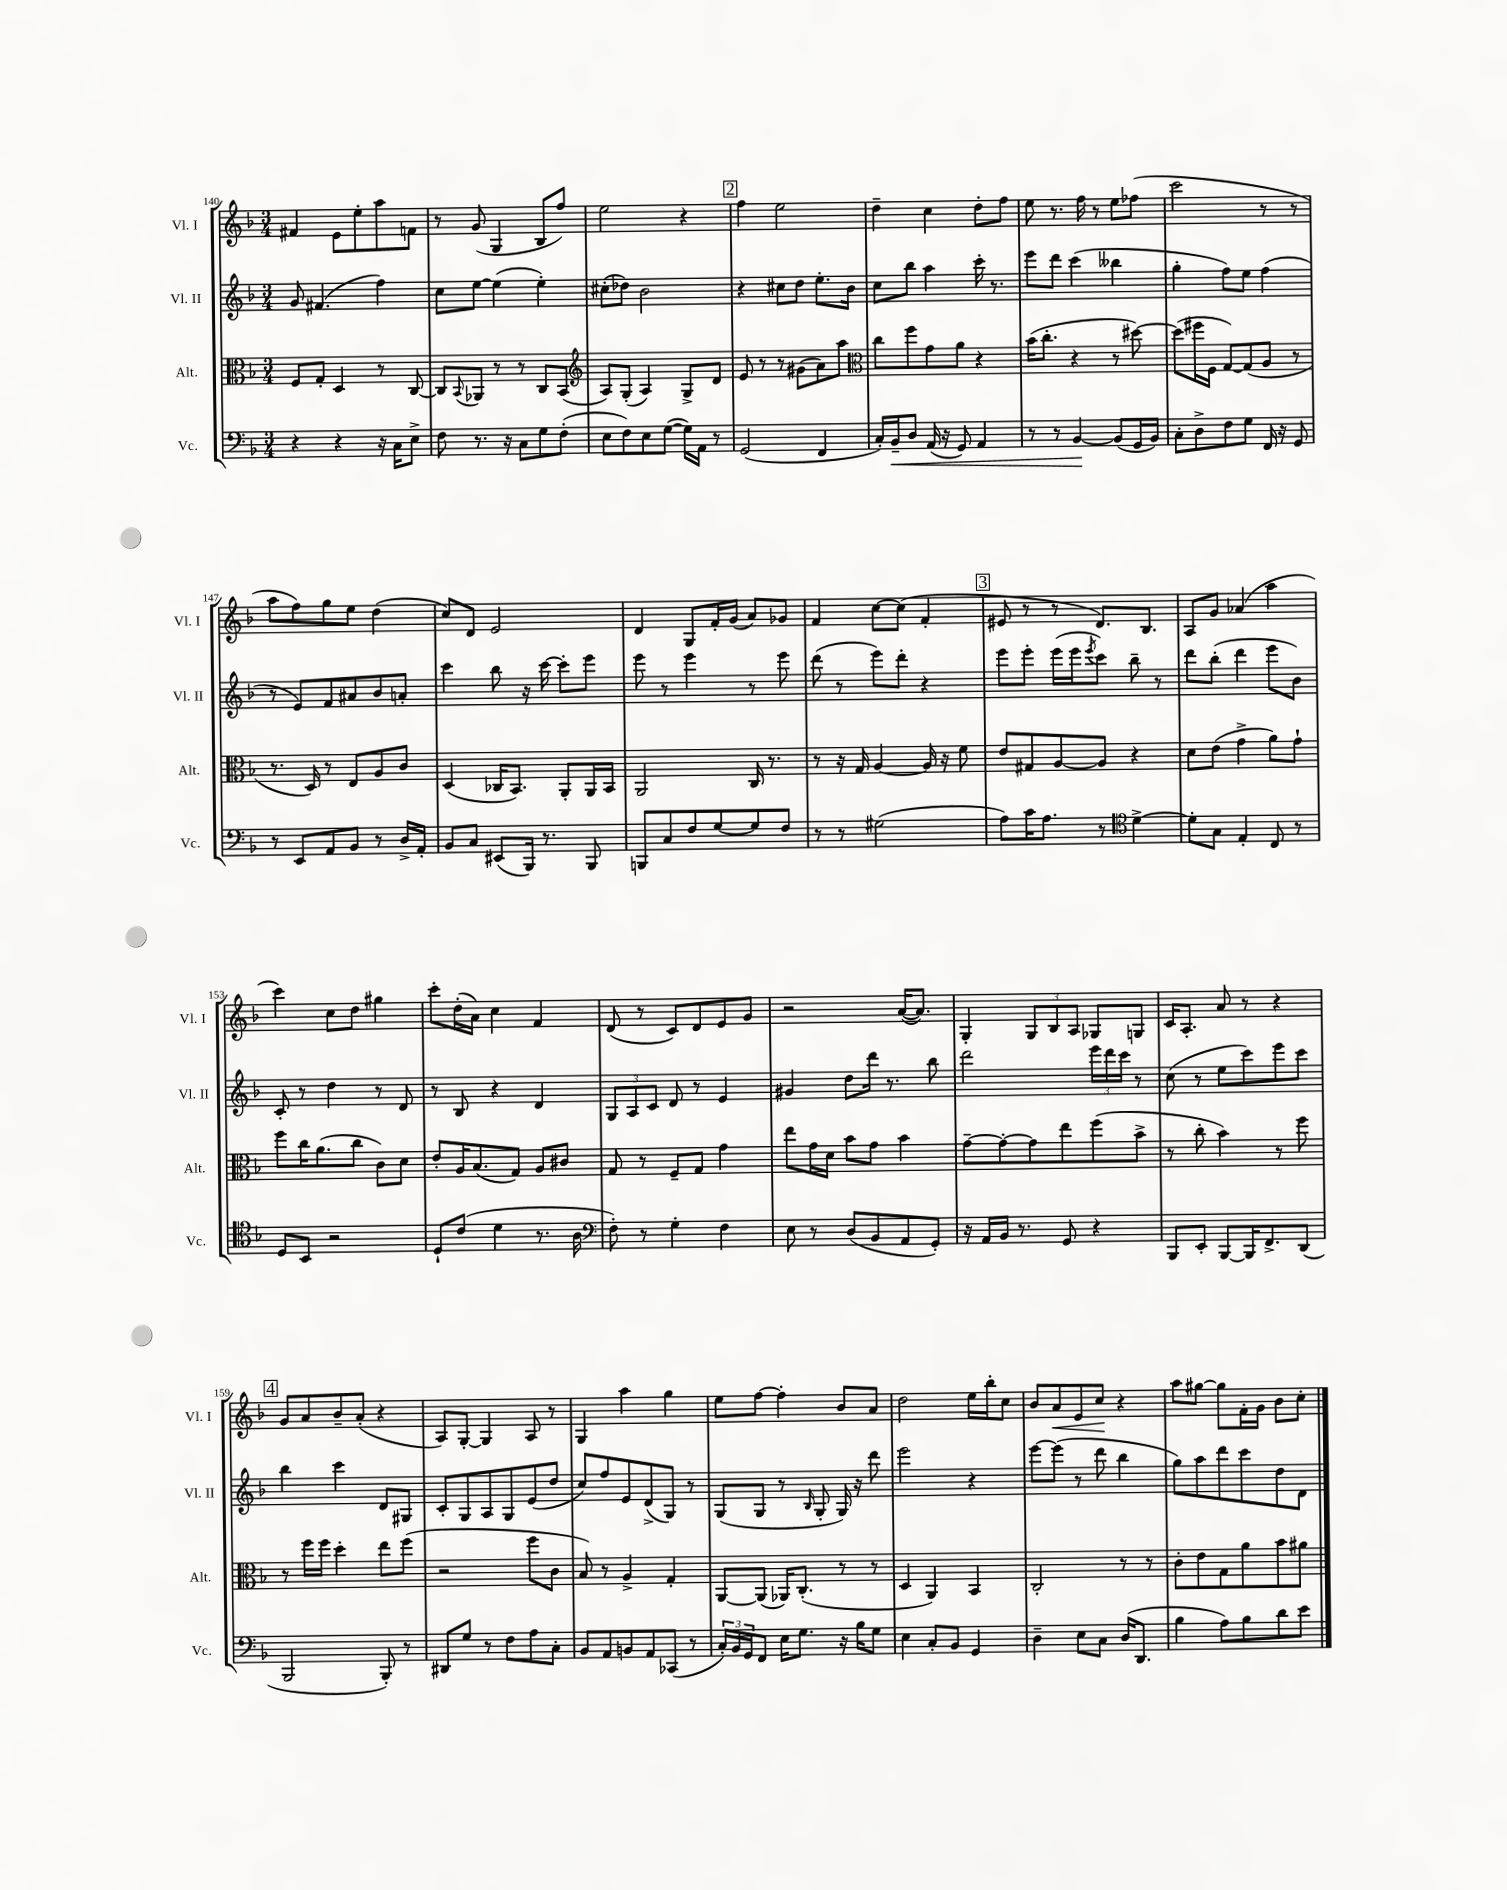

**kern	**kern	**kern	**kern
*staff4	*staff3	*staff2	*staff1
*clefF4	*clefC3	*clefG2	*clefG2
*k[b-]	*k[b-]	*k[b-]	*k[b-]
*M3/4	*M3/4	*M3/4	*M3/4
4r	8F	8g	4f#
.	8G'	(4.f#	.
4r	4D	.	8e
.	.	.	8ee'
16r	8r	4ff)	8aa
16C	.	.	.
8E^	[8C	.	8f
=	=	=	=
8F	8C]	8cc	8r
.	8qqBB-	.	.
8.r	8AA-	[8ee	(8g
.	8r	(4ee]	4G
16r	.	.	.
8C	8r	.	.
8G	8C	4ee')	8B-
(8F'	(8BB-	.	8ff)
=	=	=	=
*	*clefG2	*	*
8E	8A)	(8cc#'	2ee
8F)	(8G'	8dd-)	.
8E	4A)	2b-	.
([8G	.	.	.
16G])	8G^	.	4r
16AA	.	.	.
8r	8d	.	.
=	=	=	=
(2GG	8e	4r	4ff
.	8r	.	.
.	8r	8cc#	2ee
.	(8g#	8dd	.
4FF	8a)	8.ee'	.
.	8aa	.	.
.	.	16b-	.
=	=	=	=
*	*clefC3	*	*
16C')	8cc	8cc	4dd~
16BB-~	.	.	.
8D	8ff	8bb-	.
(16AA	8g	4aa	4cc
16r	.	.	.
8GG)	8a	.	.
4AA	4r	16ccc'	8dd'
.	.	8.r	.
.	.	.	8ff
=	=	=	=
8r	(16b-	8eee	8ee
.	8.cc'	.	.
8r	.	8ddd	8.r
[4BB-	4r	(4ccc	.
.	.	.	16ff
.	.	.	8r
(8BB-]	8r	4bb--	8ee
16GG	[8dd#)	.	(8ff-
16BB-)	.	.	.
=	=	=	=
8C'	(8dd#]	4gg'	2ccc
8D^	16ff#	.	.
.	16F	.	.
8F	[8G)	8ff)	.
8G	(8G]	8ee	.
16FF	8A	(4ff	8r
16r	.	.	.
8GG	8r	.	8r
=	=	=	=
8r	8.r	8r	8aa
8EE	.	8e)	8ff)
.	16D)	.	.
8AA	8r	8f	8gg
8BB-	8E	8a#	8ee
8r	8A	8b-	(4dd
16D^	8c	8a'	.
16AA'	.	.	.
=	=	=	=
8BB-	(4D	4ccc	8cc)
8C	.	.	8d
(8EE#	16C-	8bb-	2e
.	8.BB-)	.	.
16BBB-)	.	16r	.
8.r	.	[16ccc	.
.	8AA'	8ccc']	.
8BBB-	16AA	8eee	.
.	16BB-	.	.
=	=	=	=
8BBB	2AA	8eee	4d
8C	.	8r	.
8F	.	4eee	8G
[8G	.	.	16f'
.	.	.	(16g
8G]	16C	8r	8a)
.	8.r	.	.
8F	.	8eee	8g-
=	=	=	=
8r	8r	(8ddd	4f
8r	16r	8r	.
.	16G	.	.
(2G#	[4A	8eee)	[8cc
.	.	8ddd'	(8cc]
.	16A]	4r	4f'
.	16r	.	.
.	8f	.	.
=	=	=	=
8A)	8e	8eee	8e#
16c	8G#	8eee'	8r
8.A	.	.	.
.	[8A	(16eee	8r
.	.	16eee	.
.	.	8qeee	.
8r	8A]	8ccc)	8.d)
*clefC4	*	*	*
[4d^	4r	8bb-~	.
.	.	.	8.B-
.	.	8r	.
=	=	=	=
8d']	8d	8ddd	8A
8G	(8e	(8bb-'	8g
4E'	4g^	4ddd	(4a-
8C	8a)	8eee	4aa
8r	8g`	8b-)	.
=	=	=	=
8D	8ff	8c'	4ccc)
8BB-	16cc	8r	.
.	(8.a	.	.
2r	.	4dd	8cc
.	8cc	.	8dd
.	8c)	8r	4gg#
.	8d	8d	.
=	=	=	=
8D`	8e'	8r	8ccc'
(8c	16A	8B-	(16dd'
.	(8.B-	.	16a)
4d	.	4r	4cc
.	8G)	.	.
8.r	8A	4d	4f
.	8c#	.	.
16A	.	.	.
=	=	=	=
*clefF4	*	*	*
8F')	8G	12G	(8d
.	.	12A	.
8r	8r	.	8r
.	.	12c	.
4G'	8F~	8d	8c)
.	8G	8r	8d
4F	4g	4e	8e
.	.	.	8g
=	=	=	=
8E	8ee	4g#	2r
8r	16g	.	.
.	16d	.	.
(8D	8b-	8dd	.
8BB-	8g	16ddd	.
.	.	8.r	.
8AA	4b-	.	([16a
.	.	.	8.a])
8GG')	.	8bb-	.
=	=	=	=
16r	[8g~	2ddd	4G'
16AA	.	.	.
16BB-	8g'_	.	.
8.r	.	.	.
.	8g]	.	12G
.	.	.	12B-
8GG	8ee	.	.
.	.	.	12A
4r	(8ff	24eee	8G-
.	.	24ddd	.
.	.	24ccc	.
.	8b-^	8r	8G
=	=	=	=
8BBB-	8r	(8cc	16c
.	.	.	8.A'
8EE'	8cc'	8r	.
[8BBB-	4b-)	8ee	8a
16BBB-]	.	8ccc)	8r
8.FF^	.	.	.
.	8r	8eee	4r
(8DD	8ff	8ccc	.
=	=	=	=
2BBB-	8r	4bb-	8g
.	16ff	.	8a
.	16ff	.	.
.	4dd'	4ccc	8b-~
.	.	.	(8a'
8BBB-')	8ee	8d	4r
8r	(8ff	8G#	.
=	=	=	=
8DD#	2r	8c'	8A)
8G	.	8G	[8G'
8r	.	8A	4G]
8F	.	8G	.
8A	8ff	(8e	8A
8C'	8c	8dd	8r
=	=	=	=
8BB-	8B-)	8cc)	4G
8AA	8r	8ff	.
8BB	4A^	8e	4aa
8AA	.	(8d^	.
(8CC-	4G'	8G)	4gg
8r	.	8r	.
=	=	=	=
24C')	[8AA	(8G	8ee
24BB-	.	.	.
24GG	.	.	.
8FF	(8AA]	8G	[8ff
16E	16AA-)	8r	4ff']
8.G	(8.C'	.	.
.	.	16qqB-	.
.	.	8G'	.
16r	8r	16G)	8b-
16B-	.	16r	.
8G	8r	8ddd	8a
=	=	=	=
4E	4D	2eee	2dd
8C'	4AA)	.	.
8BB-	.	.	.
4GG	4BB-	4r	16ee
.	.	.	16bb-'
.	.	.	8cc
=	=	=	=
4D~	2C'	[8eee	8b-
.	.	(8eee]	8a
8E	.	8r	8e
8C	.	8ddd	8cc
(16D	8r	4bb-	4r
8.DD	.	.	.
.	8r	.	.
=	=	=	=
4B-	8c'	8gg)	8aa
.	8e	8aa	[8gg#
8A)	8G	8ddd	8gg#]
8B-	8a	8ccc	16f'
.	.	.	16g
8d	8b-	8dd	8b-
8e	8a#	8d	8cc'
==	==	==	==
*-	*-	*-	*-
